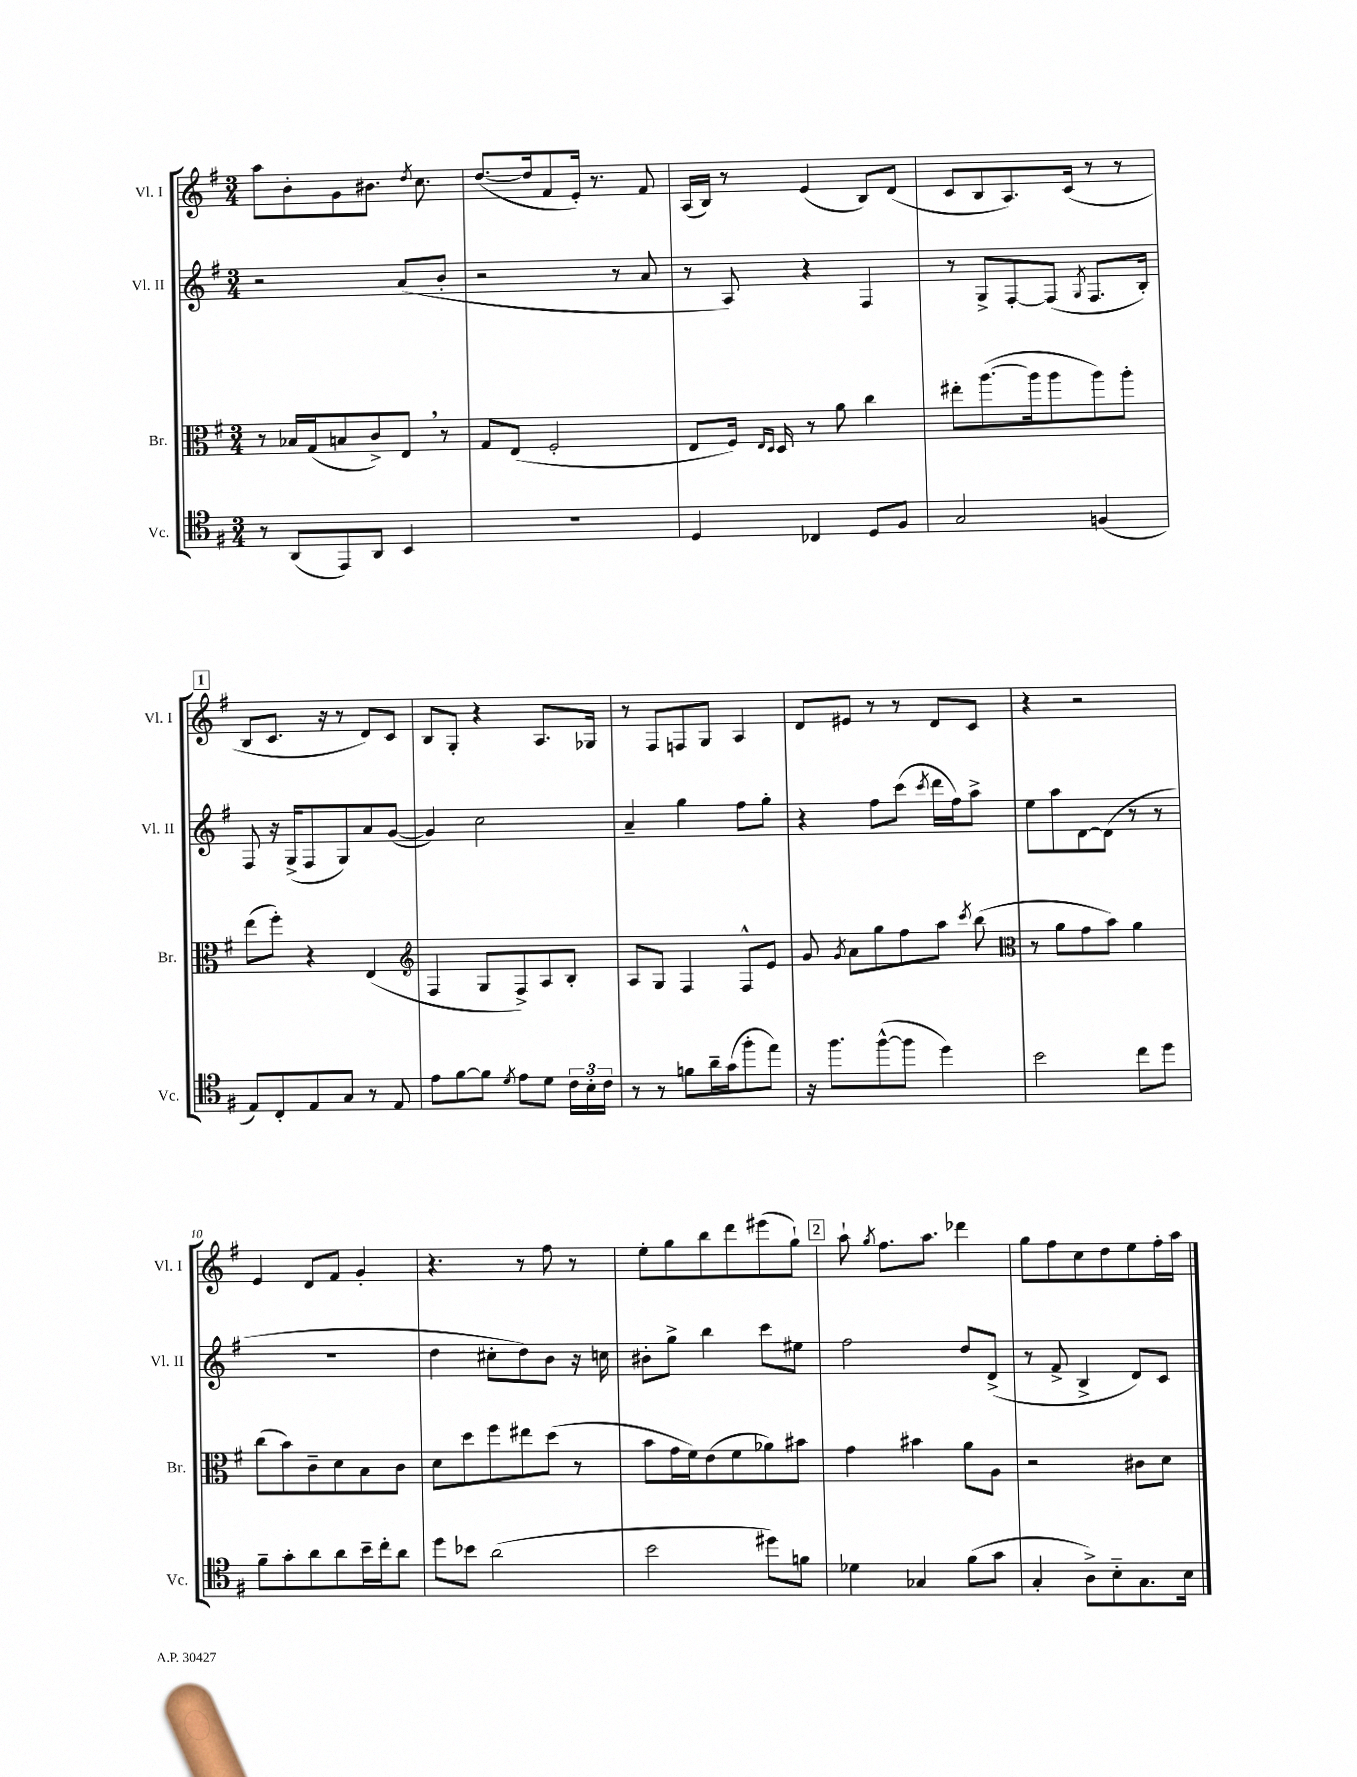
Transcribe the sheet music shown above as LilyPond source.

<<
\new StaffGroup <<
\new Staff = "s0" \with { instrumentName = "Vl. I" shortInstrumentName = "Vl. I" } {
    \clef treble \key g \major \numericTimeSignature \time 3/4
    \autoBeamOff a''8[ b'8-. g'8 bis'8.] \acciaccatura { d''8 } c''8. |
    d''8.[~( d''16 fis'8 e'16]-.) r8. fis'8 |
    a16[( b16]) r8 e'4( b8[) d'8]( |
    c'8[ b8 a8.) c'16]( r8 r8 |
    \mark \markup { \box "1" } b8[ c'8.] r16 r8 d'8[) c'8] |
    b8[ g8]-. r4 a8.[ ges16] |
    r8 fis8[ f8 g8] a4 |
    d'8[ eis'8] r8 r8 d'8[ c'8] |
    r4 r2 |
    e'4 d'8[ fis'8] g'4-. |
    r4. r8 fis''8 r8 |
    e''8[-. g''8 b''8 d'''8 eis'''8( g''8]-!) |
    \mark \markup { \box "2" } a''8-! \acciaccatura { g''8 } fis''8.[ a''8.] des'''4 |
    g''8[ fis''8 c''8 d''8 e''8 fis''16-. a''16] \bar "|." |
}
\new Staff = "s1" \with { instrumentName = "Vl. II" shortInstrumentName = "Vl. II" } {
    \clef treble \key g \major \numericTimeSignature \time 3/4
    \autoBeamOff r2 a'8[( b'8]-. |
    r2 r8 a'8 |
    r8 a8) r4 fis4 |
    r8 g8[-> fis8~-. fis8]( \acciaccatura { g8 } fis8.[ b16]-.) |
    \mark \markup { \box "1" } fis8 r16 g16[->( fis8 g8) a'8 g'8]~( |
    g'4) c''2 |
    a'4-- g''4 fis''8[ g''8]-. |
    r4 fis''8[ c'''8]( \acciaccatura { c'''8 } d'''16[ fis''16) a''8]-> |
    e''8[ a''8 d'8~ d'8]( r8 r8 |
    R2. |
    d''4 cis''8[-. d''8) b'8] r16 c''16 |
    bis'8[-. g''8]-> b''4 c'''8[ eis''8] |
    \mark \markup { \box "2" } fis''2 d''8[ d'8]->( |
    r8 fis'8-> b4-> d'8[) c'8] \bar "|." |
}
\new Staff = "s2" \with { instrumentName = "Br." shortInstrumentName = "Br." } {
    \clef alto \key g \major \numericTimeSignature \time 3/4
    \autoBeamOff r8 bes16[ g16( b8 c'8->) e8] \breathe r8 |
    g8[ e8]( fis2-. |
    e8[ fis16]) \grace { e16[ d16] } d16 r8 a'8 c''4 |
    eis''8[-. a''8.~( a''16 a''8 a''8) a''8]-. |
    \mark \markup { \box "1" } e''8[( fis''8]-.) r4 e4( |
    \clef treble fis4 g8[ fis8->) a8 b8]-. |
    a8[ g8] fis4 fis8[-^ e'8] |
    g'8 \acciaccatura { g'8 } a'8[ g''8 fis''8 a''8] \acciaccatura { c'''8 } b''8( |
    \clef alto r8 a'8[ g'8 b'8]) a'4 |
    c''8[( b'8) c'8-- d'8 b8 c'8] |
    d'8[ d''8 fis''8 eis''8 d''8]( r8 |
    b'8[ g'16 fis'16) e'8( fis'8 aes'8) bis'8] |
    \mark \markup { \box "2" } g'4 bis'4 a'8[ a8] |
    r2 cis'8[ d'8] \bar "|." |
}
\new Staff = "s3" \with { instrumentName = "Vc." shortInstrumentName = "Vc." } {
    \clef tenor \key g \major \numericTimeSignature \time 3/4
    \autoBeamOff r8 a,8[( e,8) a,8] b,4 |
    R2. |
    d4 ces4 d8[ fis8] |
    g2 f4( |
    \mark \markup { \box "1" } e8[) c8-. e8 g8] r8 e8 |
    e'8[ fis'8~ fis'8] \acciaccatura { d'8 } e'8[ d'8] \tuplet 3/2 { c'16[ b16-. c'16] } |
    r8 r8 f'8[ a'16-- g'16( fis''8-. e''8]) |
    r16 fis''8.[ fis''8~-^( fis''8] d''4) |
    b'2 c''8[ d''8] |
    fis'8[-- g'8-. a'8 a'8 b'16-- c''16-. a'8] |
    d''8[ bes'8] a'2( |
    b'2 dis''8[) f'8] |
    \mark \markup { \box "2" } des'4 ges4 fis'8[( g'8] |
    g4-. a8[->) b8-_ g8. b16] \bar "|." |
}
>>
>>
